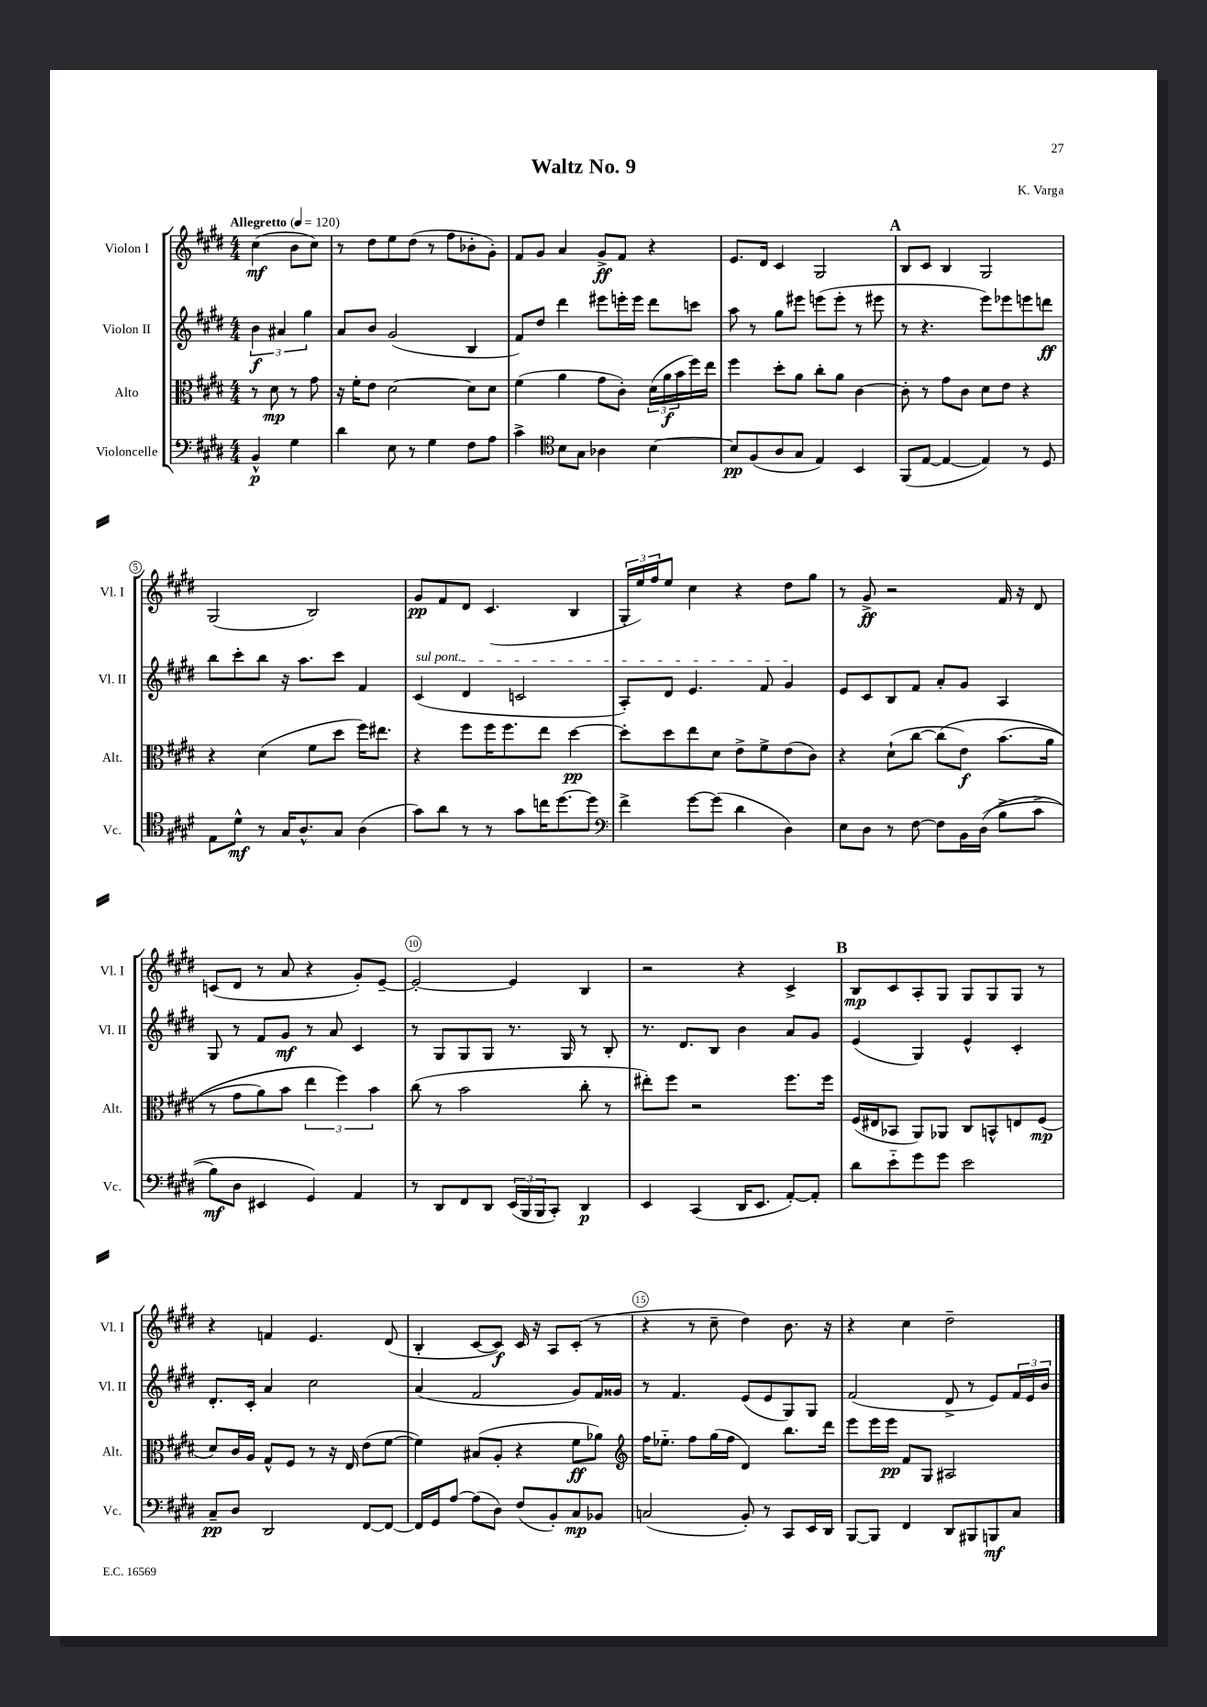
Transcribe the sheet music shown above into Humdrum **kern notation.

**kern	**dynam	**kern	**dynam	**kern	**dynam	**kern	**dynam
*part4	*part4	*part3	*part3	*part2	*part2	*part1	*part1
*staff4	*staff4	*staff3	*staff3	*staff2	*staff2	*staff1	*staff1
*I"Violoncelle	*	*I"Alto	*	*I"Violon II	*	*I"Violon I	*
*I'Vc.	*	*I'Alt.	*	*I'Vl. II	*	*I'Vl. I	*
*clefF4	*	*clefC3	*	*clefG2	*	*clefG2	*
*k[f#c#g#d#]	*	*k[f#c#g#d#]	*	*k[f#c#g#d#]	*	*k[f#c#g#d#]	*
*M4/4	*	*M4/4	*	*M4/4	*	*M4/4	*
*MM120	*	*MM120	*	*MM120	*	*MM120	*
=	=	=	=	=	=	=	=
!	!	!	!	!	!	!LO:TX:a:B:t=Allegretto	!
4BB^^/	p	8r	.	6b\	f	(4cc#\	mf
.	.	8d#\	mp	.	.	.	.
.	.	.	.	6a#X/	.	.	.
4G#\	.	8r	.	.	.	8b\L	.
.	.	.	.	6gg#\	.	.	.
.	.	8g#\	.	.	.	8cc#\J)	.
=1	=1	=1	=1	=1	=1	=1	=1
4d#\	.	16r	.	8a/L	.	8r	.
.	.	16f#'\KL	.	.	.	.	.
.	.	8e\J	.	8b/J	.	8dd#\L	.
8E\	.	[2d#\	.	(2g#/	.	8ee\	.
8r	.	.	.	.	.	(8dd#\J	.
4G#\	.	.	.	.	.	8r	.
.	.	.	.	.	.	8ff#\L	.
8F#\L	.	8d#\L]	.	4B/	.	8b-X'\	.
8A\J	.	8d#\J	.	.	.	8g#'\J)	.
=2	=2	=2	=2	=2	=2	=2	=2
4c#^\	.	(4f#\	.	8f#/L)	.	8f#/L	.
.	.	.	.	8dd#/J	.	8g#/J	.
*clefC4	*	*	*	*	*	*	*
8B\L	.	4a\	.	4ddd#\	.	4a/	.
8G#\J	.	.	.	.	.	.	.
4A-X\	.	8g#\L	.	8eee#X\L	.	8g#^/L	ff
.	.	8c#'\J)	.	16eeen'\L	.	8f#/J	.
.	.	.	.	16eee\JJ	.	.	.
[4B\	.	(24d#\LL	.	8ddd#\L	.	4r	.
.	.	24a\	f	.	.	.	.
.	.	24b\	.	.	.	.	.
.	.	16ff#\)	.	8cccn\J	.	.	.
.	.	16ee\JJ	.	.	.	.	.
=3	=3	=3	=3	=3	=3	=3	=3
8B/L]	pp	4ff#\	.	8aa\	.	8.e/L	.
(8F#/	.	.	.	8r	.	.	.
.	.	.	.	.	.	16d#/Jk	.
8A/	.	8dd#'\L	.	8gg#\L	.	4c#/	.
8G#/J	.	8a\J	.	8eee#X\J	.	.	.
4E/)	.	8cc#'\L	.	(8eeen\L	.	2G#/	.
.	.	8a\J	.	8eee'\J	.	.	.
4BB/	.	[4c#\	.	8r	.	.	.
.	.	.	.	8eee#X\	.	.	.
!!LO:REH:place=s1:t=A
=4	=4	=4	=4	=4	=4	=4	=4
(8FF#/L	.	8c#'\]	.	8r	.	8B/L	.
[8E/J	.	8r	.	4.r	.	8c#/J	.
4E/_	.	8g#\L	.	.	.	4B/	.
.	.	8c#\J	.	.	.	.	.
4E/])	.	8d#\L	.	8eee\L)	.	2G#/	.
.	.	8e\J	.	8eee-X\	.	.	.
8r	.	4r	.	8eeen\	.	.	.
8D#/	.	.	.	8dddn\J	ff	.	.
!!LO:LB:g=z
=5	=5	=5	=5	=5	=5	=5	=5
8E\L	.	4r	.	8bb\L	.	(2G#/	.
8d#^^\J	mf	.	.	8ccc#'\	.	.	.
8r	.	(4d#\	.	8bb\J	.	.	.
16G#/KL	.	.	.	16r	.	.	.
8.A^^/	.	.	.	8.aa\L	.	.	.
.	.	8f#\L	.	.	.	2B/)	.
8G#/J	.	8dd#\J	.	8ccc#\J	.	.	.
(4A\	.	16ff#\KL)	.	4f#/	.	.	.
.	.	8.ee#X\J	.	.	.	.	.
=6	=6	=6	=6	=6	=6	=6	=6
!	!	!	!	!LO:TX:a:i:t=sul pont.	!	!	!
8g#\L)	.	4r	.	(4c#/	.	8g#/L	pp
8a\J	.	.	.	.	.	8f#/	.
8r	.	8ff#\L	.	4d#/	.	8d#/J	.
8r	.	16ff#\K	.	.	.	(4.c#/	.
.	.	8.ff#\	.	.	.	.	.
8g#\L	.	.	.	2cn/	.	.	.
16ccn\K	.	8ee\J	.	.	.	.	.
[8.dd#\	.	.	.	.	.	.	.
.	.	[4dd#\	pp	.	.	4B/	.
8dd#\J]	.	.	.	.	.	.	.
=7	=7	=7	=7	=7	=7	=7	=7
*clefF4	*	*	*	*	*	*	*
4f#^\	.	8dd#'\L]	.	8A'/L)	.	24G#'/LL	.
.	.	.	.	.	.	24ee/)	.
.	.	.	.	.	.	24ff#/J	.
.	.	8dd#\	.	8d#/J	.	8ee/J	.
[8g#\L	.	8ee\	.	4.e/	.	4cc#\	.
(8g#\J]	.	8d#\J	.	.	.	.	.
4d#\	.	8e^\L	.	.	.	4r	.
.	.	8f#^\	.	8f#/	.	.	.
4D#\)	.	(8e\	.	4g#/	.	8dd#\L	.
.	.	8c#\J)	.	.	.	8gg#\J	.
=8	=8	=8	=8	=8	=8	=8	=8
8E\L	.	4r	.	8e/L	.	8r	.
8D#\J	.	.	.	8c#/	.	8g#^/	ff
8r	.	(8d#`\L	.	8B/	.	2r	.
[8F#\	.	[8cc#\J	.	8f#/J	.	.	.
8F#\L]	.	(8cc#\L]	.	8a'/L	.	.	.
16BB\L	.	8e\J)	f	8g#/J	.	.	.
((16D#\JJ	.	.	.	.	.	.	.
8B^\L	.	(8.b\L	.	4A/	.	16f#/	.
.	.	.	.	.	.	16r	.
8c#^\J	.	.	.	.	.	8d#/	.
.	.	16a\Jk	.	.	.	.	.
!!LO:LB:g=z
=9	=9	=9	=9	=9	=9	=9	=9
8B\L)	mf	8r	.	8G#/	.	(8cn/L	.
8D#\J	.	8g#\L	.	8r	.	8d#/J	.
4EE#X/	.	8a\)	.	8f#/L	.	8r	.
.	.	8b\J	.	8g#/J	mf	8a/	.
4GG#/)	.	6ee\	.	8r	.	4r	.
.	.	.	.	8a/	.	.	.
.	.	6ff#\)	.	.	.	.	.
4AA/	.	.	.	4c#/	.	8g#'/L)	.
.	.	6b\	.	.	.	.	.
.	.	.	.	.	.	[8e~/J	.
=10	=10	=10	=10	=10	=10	=10	=10
8r	.	(8cc#\	.	8r	.	2e'/_	.
8DD#/L	.	8r	.	8G#/L	.	.	.
8FF#/	.	2b\	.	8G#/	.	.	.
8DD#/J	.	.	.	8G#/J	.	.	.
(24EE/LL	.	.	.	8.r	.	4e/]	.
24BBB/	.	.	.	.	.	.	.
24BBB/J	.	.	.	.	.	.	.
8CC#'/J)	.	.	.	.	.	.	.
.	.	.	.	16G#/	.	.	.
4DD#/	p	8cc#'\	.	8r	.	4B/	.
.	.	8r	.	8B'/	.	.	.
=11	=11	=11	=11	=11	=11	=11	=11
4EE/	.	8ee#X'\L)	.	8.r	.	2r	.
.	.	8ff#\J	.	.	.	.	.
.	.	.	.	8.d#/L	.	.	.
(4CC#/	.	2r	.	.	.	.	.
.	.	.	.	8B/J	.	.	.
16DD#/KL	.	.	.	4b\	.	4r	.
8.EE/J	.	.	.	.	.	.	.
[8AA'/L)	.	8.ff#\L	.	8a/L	.	4c#^/	.
8AA'/J]	.	.	.	8g#/J	.	.	.
.	.	16ff#\Jk	.	.	.	.	.
!!LO:REH:place=s1:t=B
=12	=12	=12	=12	=12	=12	=12	=12
8d#\L	.	(16F#/LL	.	(4e/	.	8B/L	mp
.	.	16E#X/J	.	.	.	.	.
8e\	.	8BB-X/J	.	.	.	8c#/	.
8g#\	.	8AA/L)	.	4G#/)	.	8A'/	.
8g#\J	.	8AA-X/J	.	.	.	8G#/J	.
2e\	.	8C#/L	.	4e^^/	.	8G#/L	.
.	.	8BBn^^/	.	.	.	8G#/	.
.	.	8En/	.	4c#'/	.	8G#/J	.
.	.	(8F#/J	mp	.	.	8r	.
!!LO:LB:g=z
=13	=13	=13	=13	=13	=13	=13	=13
8C#~/L	pp	8d#/L)	.	8.d#'/L	.	4r	.
8D#/J	.	16c#/L	.	.	.	.	.
.	.	16A/JJ	.	16c#'/Jk	.	.	.
2DD#/	.	8G#^^/L	.	4a/	.	4fn/	.
.	.	8F#/J	.	.	.	.	.
.	.	8r	.	2cc#\	.	4.e/	.
.	.	16r	.	.	.	.	.
.	.	16E/	.	.	.	.	.
[8FF#/L	.	(8e\L	.	.	.	.	.
8FF#/J_	.	[8f#\J	.	.	.	(8d#/	.
=14	=14	=14	=14	=14	=14	=14	=14
16FF#/LL]	.	4f#\])	.	(4a/	.	4B'/	.
16GG#/J	.	.	.	.	.	.	.
[8A/J	.	.	.	.	.	.	.
(8A\L]	.	(8B#X/L	.	2f#/	.	[8c#/L	.
8D#\J)	.	8A'/J	.	.	.	8c#/J])	f
(8F#/L	.	4r	.	.	.	16c#/	.
.	.	.	.	.	.	16r	.
8BB'/)	.	.	.	.	.	8A/L	.
8C#/	mp	8f#\L	ff	8g#/L)	.	(8c#'/J	.
8BB-X/J	.	8a-X\J)	.	16f#/L	.	8r	.
.	.	.	.	16g##X/JJ	.	.	.
=15	=15	=15	=15	=15	=15	=15	=15
*	*	*clefG2	*	*	*	*	*
(2Cn/	.	16ff#\KL	.	8r	.	4r	.
.	.	8.ee-X\J	.	.	.	.	.
.	.	.	.	4.f#/	.	.	.
.	.	8ff#\L	.	.	.	8r	.
.	.	(16gg#\L	.	.	.	8cc#~\	.
.	.	16ff#\JJ	.	.	.	.	.
8BB'/)	.	4d#/)	.	(8e/L	.	4dd#\)	.
8r	.	.	.	8e/	.	.	.
8CC#/L	.	8.bb\L	.	8G#/)	.	8.b\	.
16EE/L	.	.	.	8G#/J	.	.	.
16DD#/JJ	.	16ddd#\Jk	.	.	.	16r	.
=16	=16	=16	=16	=16	=16	=16	=16
[8BBB/L	.	8eee\L	.	(2f#/	.	4r	.
8BBB/J]	.	16eee\L	.	.	.	.	.
.	.	16eee\JJ	pp	.	.	.	.
4FF#/	.	8f#/L	.	.	.	4cc#\	.
.	.	8G#/J	.	.	.	.	.
8DD#/L	.	2A#X/	.	8d#^/	.	2dd#~\	.
8BBB#X/	.	.	.	8r	.	.	.
8BBBn/	mf	.	.	8e/L)	.	.	.
8C#/J	.	.	.	24f#/L	.	.	.
.	.	.	.	24e/	.	.	.
.	.	.	.	24b/JJ	.	.	.
==	==	==	==	==	==	==	==
*-	*-	*-	*-	*-	*-	*-	*-
